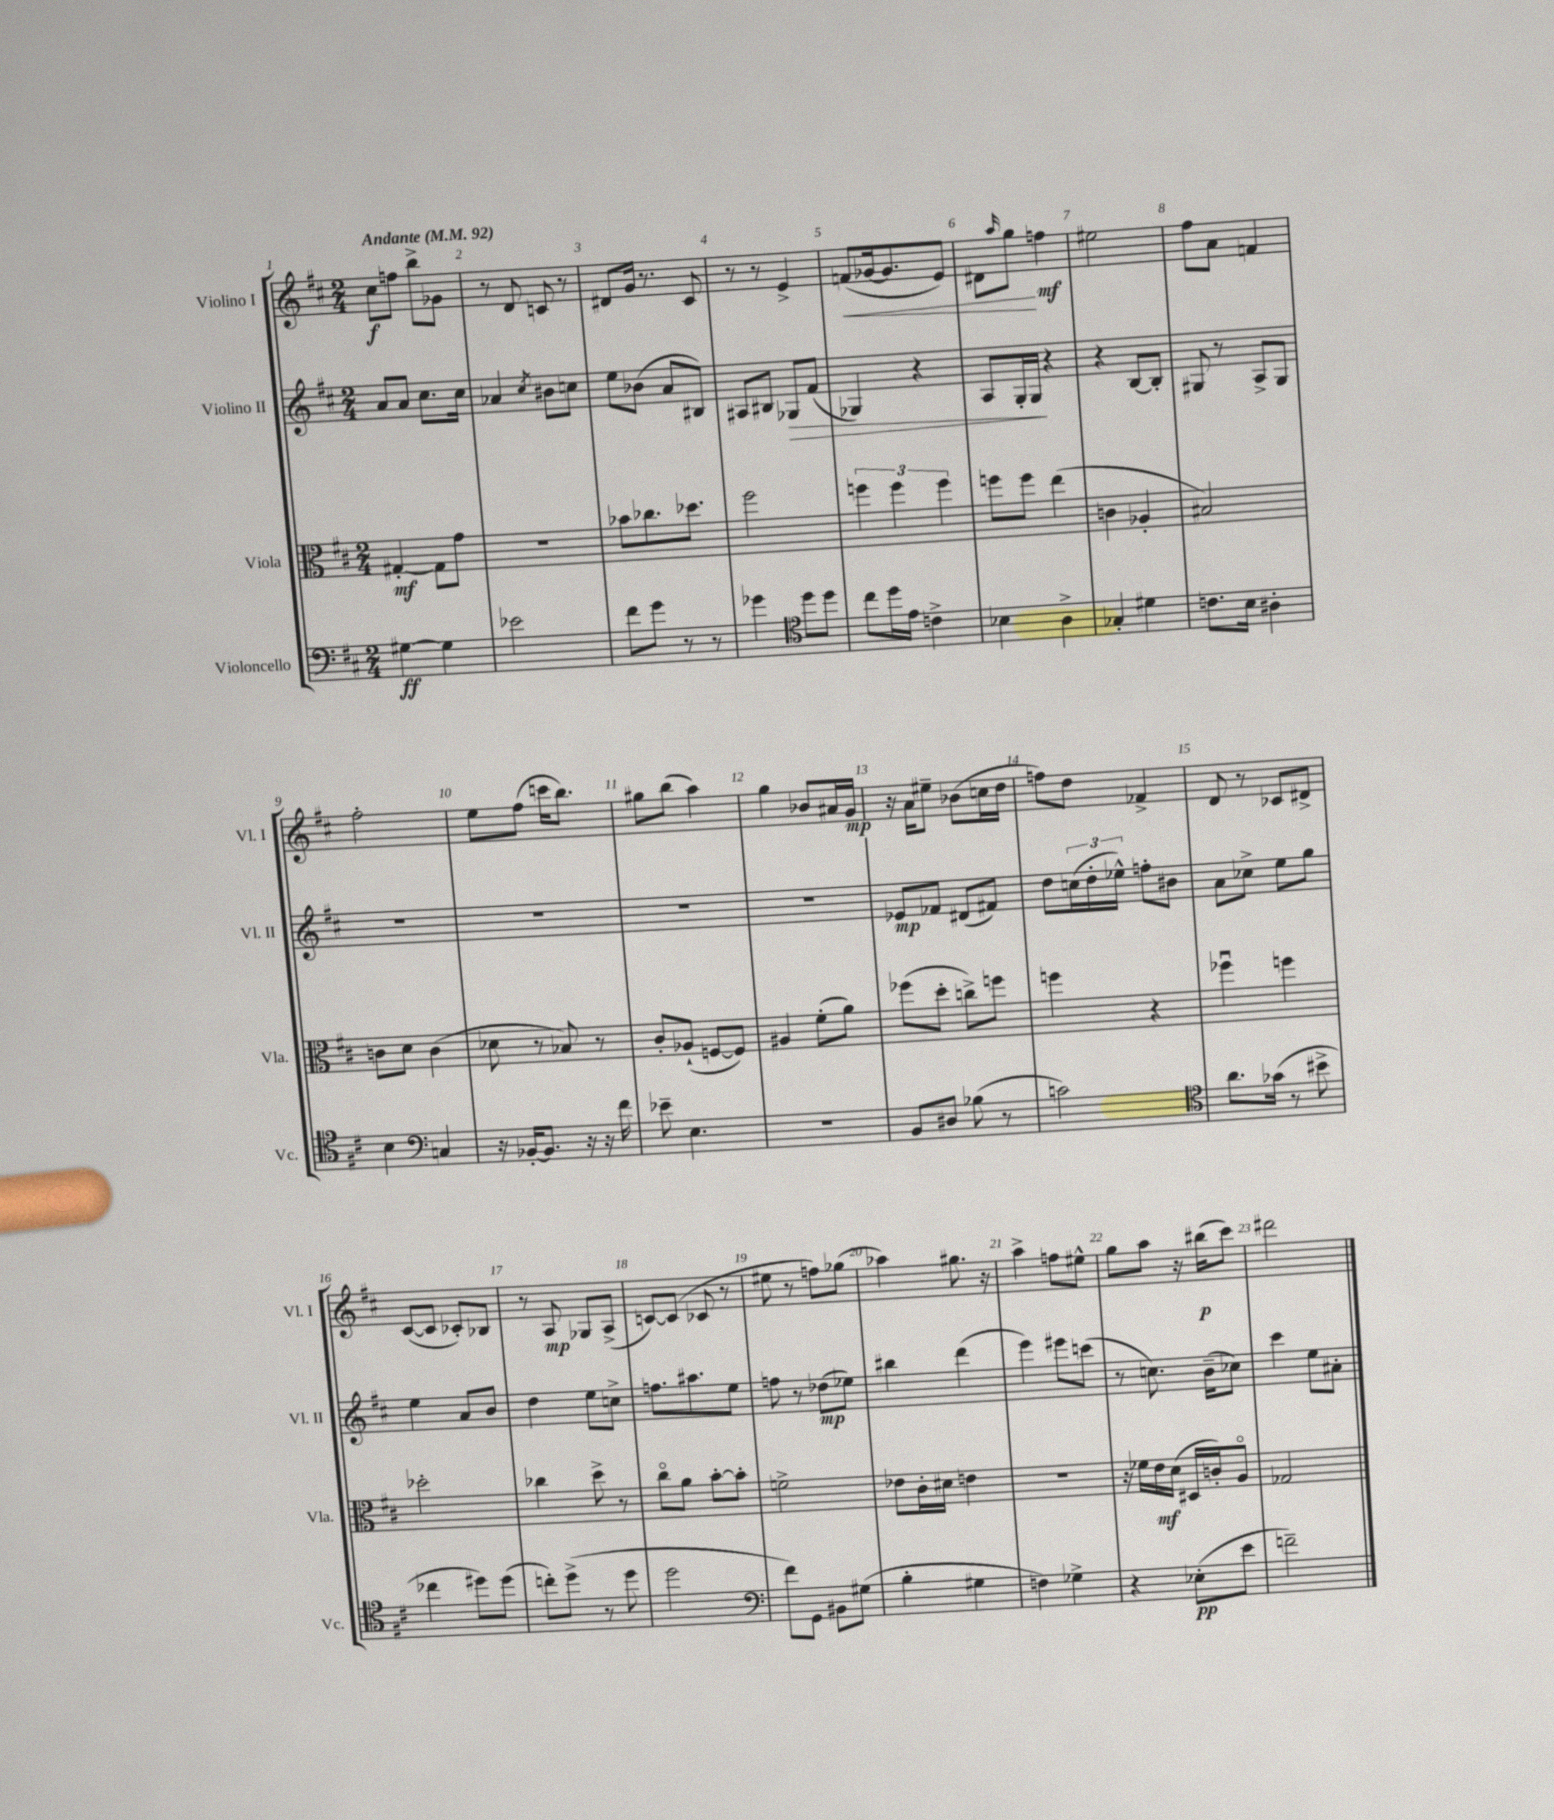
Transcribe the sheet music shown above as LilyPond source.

<<
\new StaffGroup <<
\new Staff = "s0" \with { instrumentName = "Violino I" shortInstrumentName = "Vl. I" } {
    \clef treble \key d \major \numericTimeSignature \time 2/4 \tempo "Andante" 4 = 92
    cis''8\f f''8 b''8-> ges'8 |
    r8 d'8 c'8 r8 |
    dis'8 g'16 r8. cis'8 |
    r8 r8 e'4-> |
    f'8\<( ges'16~ ges'8. e'8) |
    dis'8 \grace { a''16 } g''8\! f''4\mf |
    eis''2 |
    fis''8 a'8 f'4 |
    fis''2-. |
    e''8 fis''8( c'''16 b''8.) |
    gis''8 b''8( a''4) |
    g''4 bes'8 ais'16 g'16\mp |
    r16 a'16 eis''8-- bes'8( c''16 d''16 |
    f''8) d''8 fes'4-> |
    d'8 r8 ces'8 dis'8-> |
    cis'8~( cis'8 ces'8-.) bes8 |
    r8 a8\mp ges8 a8->( |
    c'8~) c'8( ces'8 r8 |
    eis''8 r8 f''8) ges''8( |
    aes''4) gis''8. r16 |
    a''4-> f''8 eis''8-^ |
    g''8 a''8 r16 bis''16\p( cis'''8) |
    dis'''2 \bar "|." |
}
\new Staff = "s1" \with { instrumentName = "Violino II" shortInstrumentName = "Vl. II" } {
    \clef treble \key d \major \numericTimeSignature \time 2/4
    a'8 a'8 cis''8. cis''16 |
    aes'4 \acciaccatura { cis''8 } bis'8 c''8 |
    e''8 bes'8( a'8 bis8) |
    ais8 bis8 ges8\> fis'8( |
    ges4) r4 |
    a8 g16-. g16\! r4 |
    r4 b8~ b8-. |
    gis8 r8 a8-> gis8 |
    R2 |
    R2 |
    R2 |
    R2 |
    ees'8\mp fes'8 dis'8( fis'8) |
    d''8 \tuplet 3/2 { c''16( d''16-. ees''16-^) } f''8-. bis'8 |
    a'8 ces''8-> e''8 g''8 |
    e''4 a'8 b'8 |
    d''4 e''8 c''8-> |
    f''8. ais''8. e''8 |
    f''8 r8 des''8\mp( ees''8) |
    bis''4 d'''4( |
    e'''4) eis'''8 c'''8( |
    r8 c''8.) b'16--( ces''8) |
    cis'''4 e''8 ais'8-. \bar "|." |
}
\new Staff = "s2" \with { instrumentName = "Viola" shortInstrumentName = "Vla." } {
    \clef alto \key d \major \numericTimeSignature \time 2/4
    gis4~-.\mf gis8 g'8 |
    r2 |
    bes'8 ces''8. des''8. |
    fis''2 |
    \tuplet 3/2 { f''4 f''4 f''4 } |
    f''8 f''8 e''4( |
    c'4 aes4-. |
    bis2) |
    c'8 d'8 c'4( |
    des'8 r8 bes8) r8 |
    cis'8-. aes8-!( f8~ f8) |
    ais4 fis'8-.( a'8) |
    fes''8( d''8-. c''8->) f''8 |
    f''4 r4 |
    fes''4\downbow f''4 |
    des''2-. |
    ces''4 d''8-> r8 |
    cis''8\flageolet a'8 b'8~-. b'8-. |
    f'2-> |
    ees'8 cis'16-. dis'16 e'4 |
    r2 |
    r16 fes'16 e'16\mf d'16( dis16 c'16-.) a8\flageolet |
    ges2 \bar "|." |
}
\new Staff = "s3" \with { instrumentName = "Violoncello" shortInstrumentName = "Vc." } {
    \clef bass \key d \major \numericTimeSignature \time 2/4
    gis4~\ff gis4 |
    ees'2 |
    fis'8 g'8 r8 r8 |
    ges'4 \clef tenor d''8 d''8 |
    cis''8 d''16 e'16 c'4-> |
    bes4 a4-> |
    ges4-. dis'4 |
    c'8. b16 ais4-. |
    b4 \clef bass c4 |
    r16 bes,16~-. bes,8. r16 r16 fis'16 |
    ees'8-- e4. |
    R2 |
    b,8 dis8 bes8( r8 |
    c'2) |
    \clef tenor a'8. ges'16( r8 bis'8-> |
    ces''4 dis''8) dis''8( |
    c''8-.) d''8->( r8 d''8 |
    d''2 |
    \clef bass fis'8) g,8 bis,8 gis8( |
    b4-. gis4 |
    f4) ges4-> |
    r4 ees8-.\pp( e'8 |
    f'2--) \bar "|." |
}
>>
>>
\layout { \context { \Score \override BarNumber.break-visibility = ##(#f #t #t) barNumberVisibility = #all-bar-numbers-visible } }
